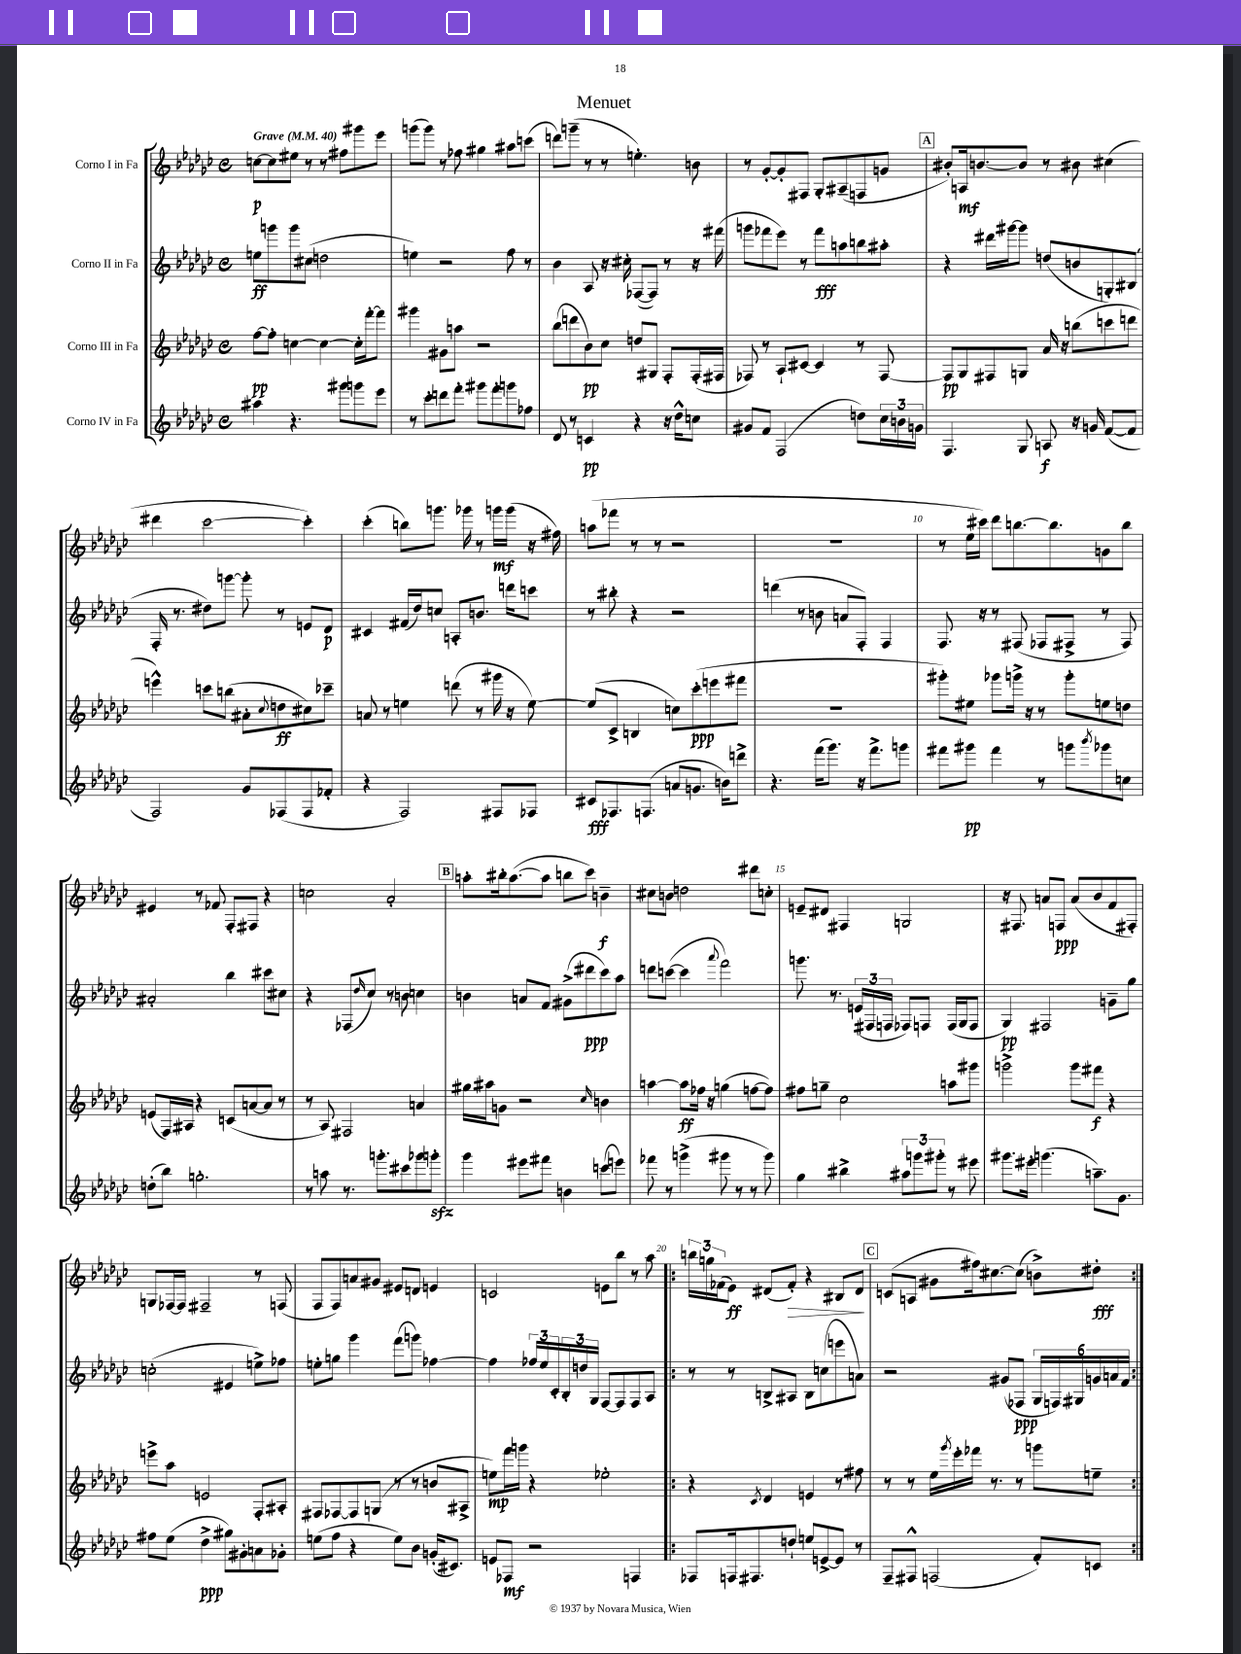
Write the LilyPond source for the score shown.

\header { title = "Menuet" }
<<
\new StaffGroup <<
\new Staff = "s0" \with { instrumentName = "Corno I in Fa" } {
    \clef treble \key ges \major \defaultTimeSignature \time 4/4 \tempo "Grave" 4 = 40
    c''8~\p c''8 eis''8 r8 r8 fis''8 gis'''8 ees'''8 |
    g'''8( g'''8) r8 fes''8 gis''4 ais''8 c'''8( |
    d'''8) g'''8--( r8 r8 e''4.-.) b'8 |
    r8 ges'8~-. ges'8-. fis8 ges8-. ais8--( f8 g'8 |
    \mark \markup { \box "A" } bis'8-.) a16\mf b'8.~ b'8 r8 bis'8 cis''4( |
    dis'''4 ces'''2~ ces'''4-.) |
    ces'''4-.( b''8) g'''8. ges'''16 r8 g'''16\mf g'''16( r16 fis''16) |
    a''8( fes'''8 r8 r8 r2 |
    R1 |
    r8 ees''16 cis'''16) des'''8 b''8.~ b''8. g'8 b''8 |
    eis'4 r8 fes'8 f8-. fis8 r4 |
    c''2 aes'2-. |
    \mark \markup { \box "B" } a''8-. bis''16-. a''8.~( a''8 b''8 ces'''8) b'4--\f |
    cis''8 b'8 d''2 dis'''8 c''8-. |
    e'8-- dis'8 fis4 g2 |
    r16 fis8. a'8 f8\ppp a'8( bes'8 f'8 fis8-.) |
    g8 fes16~ fes16 fis2-- r8 f8( |
    f8 f8) a'8 gis'8 eis'8 d'8 e'4 |
    c'2 e'8 bes''8 r8 aes''8 |
    \repeat volta 2 { \tuplet 3/2 { b''16 g''16 fes'16( } ees'8\ff) dis'8( fes'8-.\>) r4 bis8 dis'8\! |
    \mark \markup { \box "C" } c'8( a8 gis'8 fis''16) cis''8.~ cis''8( b'8->) dis''8-.\fff | }
}
\new Staff = "s1" \with { instrumentName = "Corno II in Fa" } {
    \clef treble \key ges \major \defaultTimeSignature \time 4/4
    e''8\ff g'''8 g'''8 cis''8( d''2 |
    e''4) r2 f''8 r8 |
    bes'4 aes8 r16 cis''16-. fes8~( fes8) r8 r16 fis'''16( |
    g'''8 fes'''8 ees'''8) r8 fes'''8\fff a''8 b''8 ais''8-. |
    \mark \markup { \box "A" } r4 dis'''16 gis'''16~ gis'''8 d''8( b'8 g8-.) bis8( |
    f16-. r8. dis''8) g'''8~ g'''8-. r8 e'8 des'8\p |
    cis'4 fis'16( des''16) c''8 a8-. b'8. d'''16 c'''8 |
    r8 bis''8-. r4 r2 |
    d'''4( r8 b'8 a'8 f8-.) f4 |
    f8. r16 r8 fis8( fes8 fis8-> r8 fis8) |
    ais'2-. bes''4 cis'''8 cis''8 |
    r4 fes8( \grace { des''16 } ces''8) r8 b'8 c''4 |
    \mark \markup { \box "B" } b'4 a'8 f'8 gis'8->( dis'''8\ppp ces'''8) aes''8 |
    d'''8 c'''8~( c'''4 \appoggiatura { aes'''8 } f'''2) |
    g'''8. r8. \tuplet 3/2 { e'16( fis16 f16 } fes8) f8 f16( ges16 f8 |
    ges4\pp) fis2 g'8-- ges''8 |
    c''2-.( eis'4 e''8->) fes''8 |
    e''8-. g''8 ges'''4 f'''8( g'''8) fes''4~ |
    fes''4 \tuplet 3/2 { fes''16 ees''16 ces'16-. } \tuplet 3/2 { bes16-. d''16 ges16 } f8~ f8 f8 aes8 |
    \repeat volta 2 { r8 r8 b8-> ais8 b8 c''8( e'''8 a'8) |
    \mark \markup { \box "C" } r2 gis'8( fes8\ppp \tuplet 6/4 { ges16 f16) gis16 g'16 a'16 f'16 } | }
}
\new Staff = "s2" \with { instrumentName = "Corno III in Fa" } {
    \clef treble \key ges \major \defaultTimeSignature \time 4/4
    f''8~\pp f''8-. c''4~ c''4~ c''16-. f'''16~-. f'''8 |
    gis'''4 gis'8 a''8 r2 |
    bes''8( d'''8 bes'8\pp) ces''8 d''8 gis8 f8-. f16-.( fis16 |
    fes8) r8 aes8-! cis'8~ cis'4 r8 fes8~ |
    \mark \markup { \box "A" } fes8\pp ges8 fis8 g8 aes'16 r16 b''8( c'''8 d'''8 |
    e'''4-^) c'''8 b''8( ais'8-. \appoggiatura { ces''8 } d''8\ff cis''8) ces'''8-- |
    a'8 r8 e''4 d'''8( r8 gis'''16 r16 e''8~) |
    e''8( ces'8-> b4 c''8) ces'''8-.\ppp( e'''8 fis'''8 |
    R1 |
    gis'''8-.) eis''8 ges'''8 g'''16-> r16 r8 g'''8-. e''8 d''8 |
    e'8( f16) ais16 r4 c'8( a'8~ a'8 r8 |
    r8 aes8) fis2 a'4 |
    \mark \markup { \box "B" } gis''16 ais''16 g'8 r2 \grace { ces''16 } b'4 |
    a''4~ a''8\ff fes''16 r16 g''4( f''8~ f''8) |
    fis''8 g''8-- ces''2 a''8 gis'''8 |
    g'''2-> g'''8 fis'''8\f r4 |
    e'''8-> aes''8 e'2 f8-. ais8-. |
    fis8 fes8~ fes8 g8( r8 r8 b'8 ais8-> |
    e''8\mp) f'''16 g'''16 r4 ees''2-. |
    \repeat volta 2 { r4 \acciaccatura { ces'8 } des'4 e'4 r8 fis''8 |
    \mark \markup { \box "C" } r8 r8 ees''16 \acciaccatura { ges'''8 } ees'''16-. fes'''16 r8. r8 g'''8 e''8-- | }
}
\new Staff = "s3" \with { instrumentName = "Corno IV in Fa" } {
    \clef treble \key ges \major \defaultTimeSignature \time 4/4
    ais''4 r4. gis'''8 g'''8 ees'''8 |
    r8 ces'''8-. d'''8 f'''8-. gis'''8 f'''8-. g'''8 fes''8 |
    des'8 r8 c'4\pp r4 r16 des''16-^ c''8 |
    gis'8 f'8 f2( d''8) \tuplet 3/2 { ces''16 b'16 g'16 } |
    \mark \markup { \box "A" } f4. ges8 a8\f r16 g'16 f'8~( f'8 |
    f2) ges'8 fes8( fes8 fes'8-. |
    r4 f2) fis8 fes8 |
    cis'8\fff fes8. f8.( a'8 g'8. b'16) d'''8-> |
    r4. f'''16( ges'''8.) r16 f'''8.-> g'''8 |
    fis'''8 gis'''8\pp fis'''4 r8 g'''8 \acciaccatura { bes'''8 } ges'''8 c''8 |
    d''8-.( bes''8) g''2.-. |
    r8 a''8 r8. g'''8.-. cis'''8 ges'''8 g'''8-.\sfz |
    \mark \markup { \box "B" } ges'''4 eis'''8 fis'''8 b'4 c'''8( e'''8) |
    fes'''8 r8 g'''4->( gis'''8 r8 r8 gis'''8) |
    ges''4 bis''4-> \tuplet 3/2 { ais''8 g'''8 gis'''8-. } r8 eis'''8 |
    gis'''8. eis'''16-. g'''4.( a''8.--) ges'8. |
    fis''8 ees''8( des''4->\ppp gis''8) gis'8-. a'8 ges'8-. |
    e''8( f''8 r4 e''8) bes'8 g'16-.( cis'8.) |
    e'8 fes8\mf r2 f4 |
    \repeat volta 2 { fes8 f16 fis8. d''8-! e''8 e'8~-> e'8 r8 |
    \mark \markup { \box "C" } f8-- fis8-^ f2( f'8-.) c'8 | }
}
>>
>>
\layout { \context { \Score \override BarNumber.break-visibility = ##(#f #t #t) barNumberVisibility = #(every-nth-bar-number-visible 5) } }
